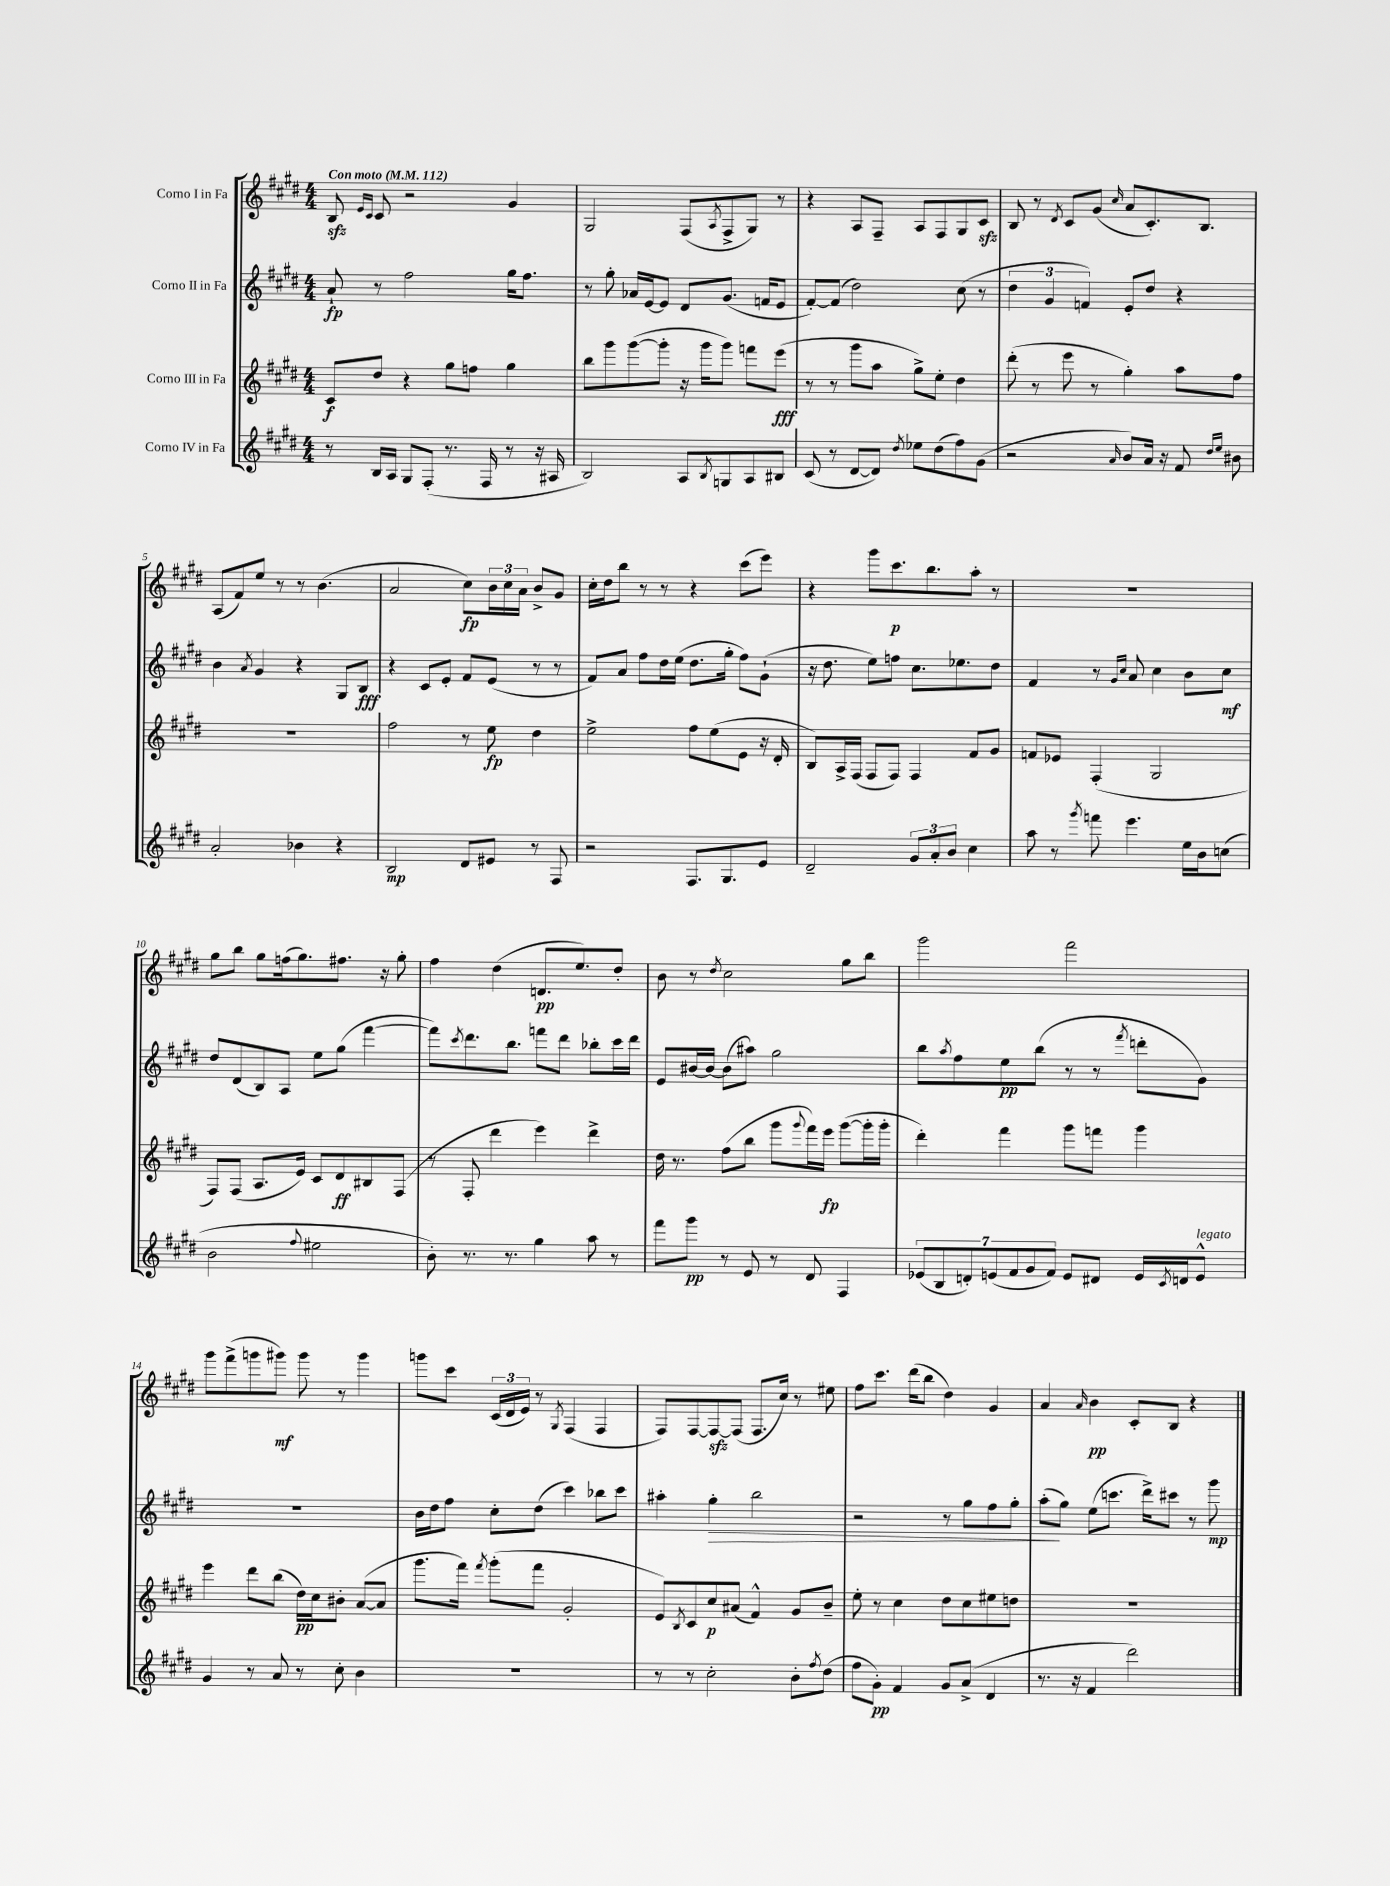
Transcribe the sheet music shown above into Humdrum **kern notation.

**kern	**kern	**kern	**kern
*staff4	*staff3	*staff2	*staff1
*clefG2	*clefG2	*clefG2	*clefG2
*k[f#c#g#d#]	*k[f#c#g#d#]	*k[f#c#g#d#]	*k[f#c#g#d#]
*M4/4	*M4/4	*M4/4	*M4/4
*MM112	*MM112	*MM112	*MM112
8r	8c#	8a`	8B
.	.	.	16qqe
.	.	.	16qqc#
16B	8dd#	8r	8c#
16A	.	.	.
8G#	4r	2ff#	2r
(8F#'	.	.	.
8.r	8gg#	.	.
.	8ff	.	.
16F#	.	.	.
8r	4gg#	16gg#	4g#
.	.	8.ff#	.
16r	.	.	.
16A#	.	.	.
=	=	=	=
2B)	8bb	8r	2G#
.	8ggg#	8gg#'	.
.	([8ggg#	16a-	.
.	.	[16e	.
.	8ggg#']	8e]	.
8A	16r	8d#	(8F#
.	16ggg#	.	.
8qB	.	.	8qA
8G	8ggg#)	(8.g#	8F#^
8A	8fff	.	8G#)
.	.	16f	.
8B#	(8eee	8e	8r
=	=	=	=
(8c#	8r	[8f#')	4r
8r	8r	(8f#]	.
[8d#	8ggg#	2dd#)	8A
8d#])	8aa	.	8F#~
8qdd#	.	.	.
8ee-	8gg#^)	.	8A
(8dd#	8ee'	.	8F#
8ff#)	4dd#	(8cc#	8G#
(8g#	.	8r	8c#
=	=	=	=
2r	(8ddd#'	6dd#	8B
.	8r	.	8r
.	.	6g#	.
.	.	.	8qd#
.	8eee	.	8c#
.	.	6f)	.
.	8r	.	(8g#
16qqa	.	.	16qqcc#
8b)	4gg#')	8e'	8a
16a	.	8dd#	8.c#')
16r	.	.	.
8f#	8aa	4r	.
.	.	.	8.B
16qqdd#	.	.	.
16qqee	.	.	.
8b#	8ff#	.	.
=	=	=	=
2a'	1r	4b	(8A
.	.	.	8f#)
.	.	8qa	.
.	.	4g#	8ee
.	.	.	8r
4b-	.	4r	8r
.	.	.	(4.b
4r	.	8G#	.
.	.	8B	.
=	=	=	=
2B	2ff#	4r	2a
.	.	8c#	.
.	.	8e'	.
8d#	8r	8f#	8cc#)
8e#	8ee	(8e	24b
.	.	.	24cc#
.	.	.	24a
8r	4dd#	8r	8b^
8F#	.	8r	8g#
=	=	=	=
2r	2ee^	8f#)	16cc#'
.	.	.	16dd#
.	.	8a	8bb
.	.	8ff#	8r
.	.	16dd#	8r
.	.	(16ee	.
8.F#	8ff#	8.dd#	4r
.	(8ee	.	.
8.G#	.	16gg#'	.
.	8e	8ff#)	(8ccc#
8e	16r	(8g#`	8eee)
.	16d#'	.	.
=	=	=	=
2d#~	8B)	16r	4r
.	.	8.dd#	.
.	16A^	.	.
.	(16F#	.	.
.	8F#	8ee)	8ggg#
.	8F#)	8ff	8.ccc#
12g#	4F#	8.cc#	.
.	.	.	8.bb
12a'	.	.	.
12b	.	.	.
.	.	8.ee-	.
4cc#	8f#	.	8aa'
.	8g#	8dd#	8r
=	=	=	=
8aa	8f	4f#	1r
8r	8e-	.	.
8qggg#	.	.	.
8fff	(4F#'	8r	.
.	.	16qqg#	.
.	.	16qqcc#	.
4.eee	.	8a	.
.	2G#	4cc#	.
16ee	.	8b	.
16b	.	.	.
(8cc	.	8cc#	.
=	=	=	=
2b	8F#)	8dd#	8gg#
.	(8F#	(8d#	8bb
.	8.A	8B)	8gg#
.	.	8A	(16ff
.	16e)	.	8.gg#)
8qqff#	.	.	.
2ee#	8c#	8ee	.
.	8d#	(8gg#	8.ff#
.	8B#	[4fff#	.
.	.	.	16r
.	(8F#	.	8gg#'
=	=	=	=
8b')	8r	8fff#])	4ff#
.	.	8qccc#	.
8.r	8F#'	8.ddd#	.
.	4ddd#	.	(4dd#
8.r	.	8.bb	.
4gg#	4eee)	8fff	8.d
.	.	8ddd#	.
.	.	.	8.ee)
8aa	4ddd#^	8bb-'	.
8r	.	16ccc#	8dd#'
.	.	16ddd#	.
=	=	=	=
8fff#	16dd#	8e	8b
.	8.r	.	.
8ggg#	.	[16b#	8r
.	.	16b#_	.
.	.	.	8qdd#
8r	(8ff#	(8b#]	2cc#
8e	8bb	8aa#)	.
8r	8ggg#	2gg#	.
.	8qqggg#	.	.
8d#	16fff#)	.	.
.	16eee	.	.
4F#	([8ggg#	.	8gg#
.	16ggg#']	.	8bb
.	16ggg#'	.	.
=	=	=	=
(14e-	4ddd#')	8bb	2ggg#
14B	.	.	.
.	.	8qaa	.
.	.	8ff#	.
14d')	.	.	.
(14e	.	.	.
.	4fff#	8ee	.
14f#	.	.	.
14g#	.	.	.
.	.	(8bb	.
14f#)	.	.	.
8e	8ggg#	8r	2fff#
8d#	8fff	8r	.
.	.	8qfff#	.
16e	4ggg#	8ddd'	.
8qc#	.	.	.
16d	.	.	.
8e^^	.	8g#)	.
=	=	=	=
4g#	4eee	1r	8ggg#
.	.	.	(8fff#^
8r	8ddd#	.	8ggg
8a	(8bb	.	8ggg#)
8r	16dd#)	.	8ggg#
.	16cc#	.	.
8cc#'	8b#'	.	8r
4b	([8a	.	4ggg#
.	8a]	.	.
=	=	=	=
1r	8.ggg#	16b	8ggg
.	.	16dd#	.
.	.	8ff#	8ccc#
.	16fff#)	.	.
.	8qfff#	.	.
.	(8ggg#'	8cc#'	(24c#
.	.	.	24d#
.	.	.	24e)
.	8fff#	(8dd#	8r
.	.	.	8qG#
.	2g#'	4ccc#)	(4F#
.	.	8bb-	4F#
.	.	8ccc#	.
=	=	=	=
8r	8e)	4aa#'	8F#)
.	8qB	.	.
8r	8c#	.	[8F#
2cc#'	8cc#	4gg#'	8F#_
.	(8a#	.	(8F#]
.	4f#^^)	2bb	8.F#
.	.	.	16cc#)
8b'	8g#	.	8r
8qff#	.	.	.
(8dd#	8b~	.	8ee#
=	=	=	=
8ff#	8ee'	2r	8ff#
8g#')	8r	.	8.ccc#
4f#	4cc#	.	.
.	.	.	(16ddd#
.	.	.	8bb
8g#	8dd#	8r	4dd#)
(8a^	8cc#	8gg#	.
4d#	8ee#	8ff#	4g#
.	8dd	8gg#'	.
=	=	=	=
8.r	1r	(8aa'	4a
.	.	8gg#)	.
16r	.	.	.
.	.	.	16qqa
4f#	.	(8ee	4b
.	.	8.ccc	.
2ddd#)	.	.	8c#'
.	.	16ddd#^)	.
.	.	8ccc#	8B
.	.	8r	4r
.	.	8ggg#	.
==	==	==	==
*-	*-	*-	*-
